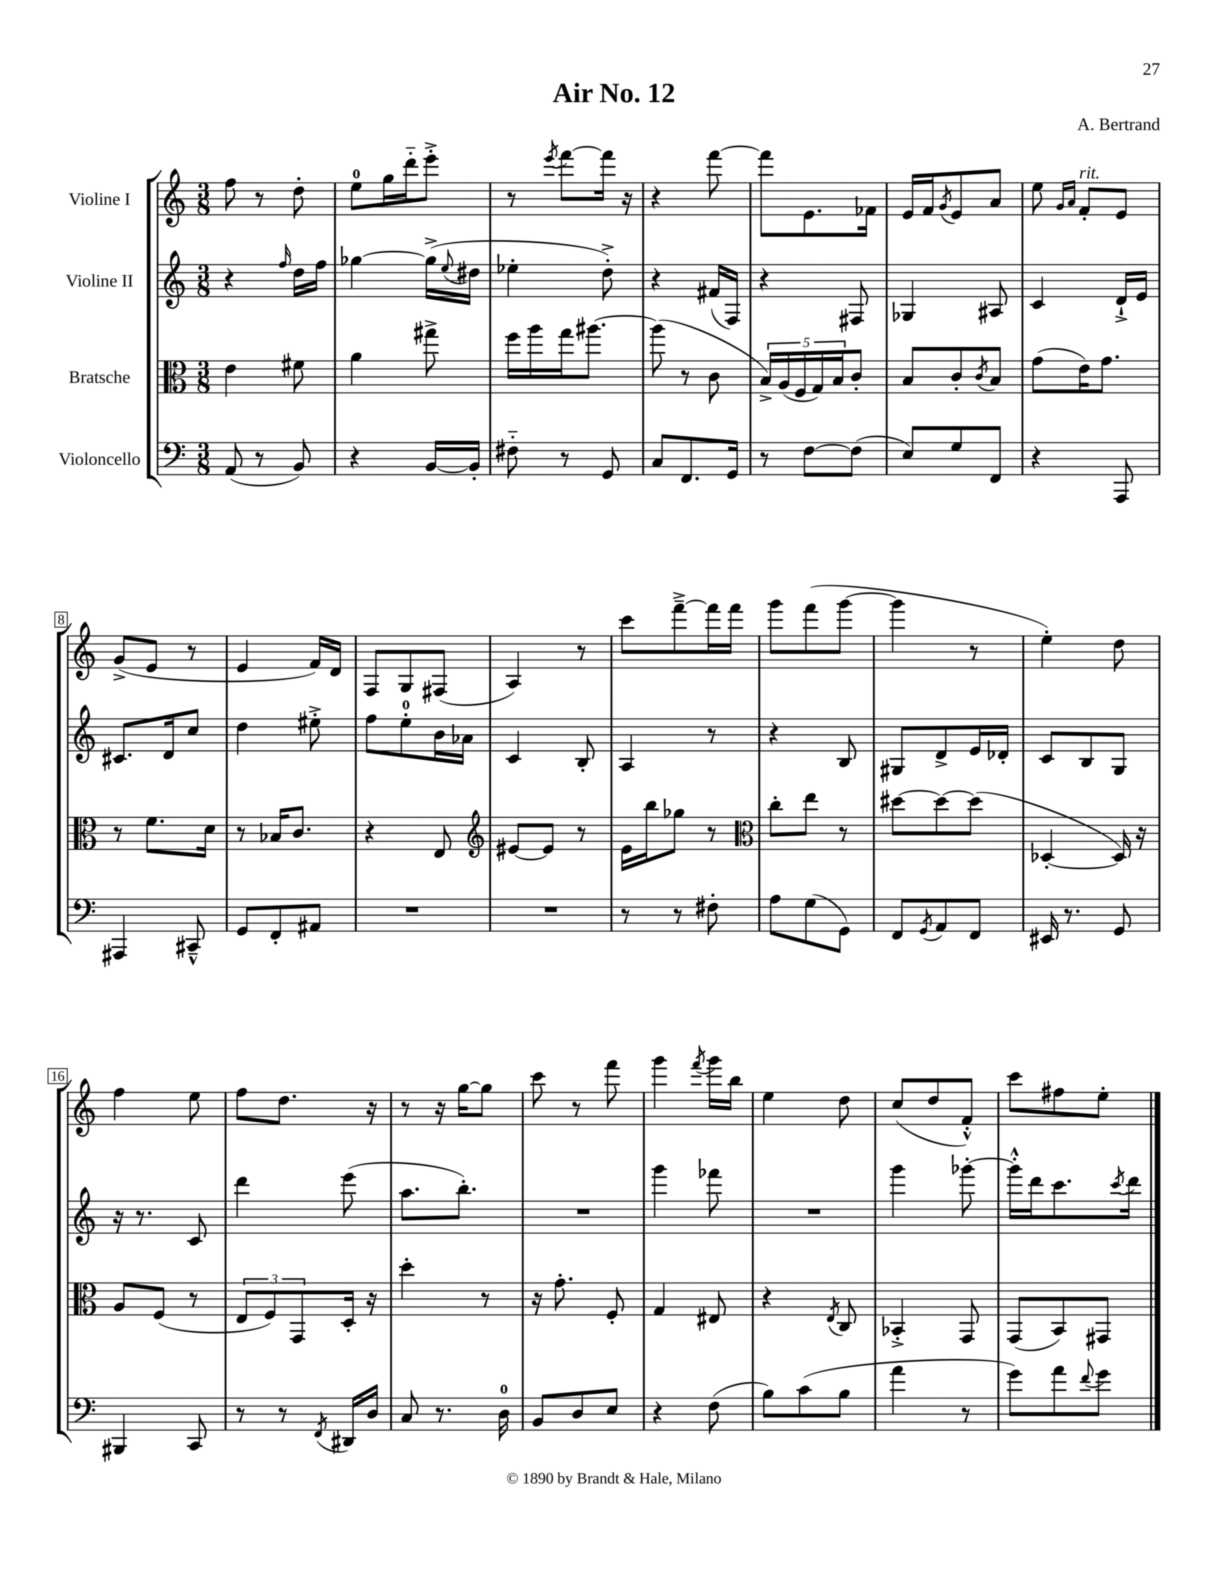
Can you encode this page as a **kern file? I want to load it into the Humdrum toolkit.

**kern	**kern	**kern	**kern
*part4	*part3	*part2	*part1
*staff4	*staff3	*staff2	*staff1
*I"Violoncello	*I"Bratsche	*I"Violine II	*I"Violine I
*clefF4	*clefC3	*clefG2	*clefG2
*k[]	*k[]	*k[]	*k[]
*M3/8	*M3/8	*M3/8	*M3/8
=1	=1	=1	=1
(8AA/	4e\	4r	8ff\
8r	.	.	8r
.	.	16qqff/	.
8BB/)	8f#X\	16dd\LL	8dd'\
.	.	16ff\JJ	.
=2	=2	=2	=2
4r	4a\	[4gg-X\	8ee\L
.	.	.	16gg\L
.	.	.	16ddd\J
[16BB/LL	8gg#X^\	(16gg-^\LL]	8eee'^\J
.	.	8qqee/	.
16BB'/JJ]	.	16dd#X\JJ	.
=3	=3	=3	=3
8F#X\	16ff\LL	4ee-X'\	8r
.	16aa\	.	.
.	.	.	8qeee/
8r	16gg\J	.	[8fff\L
.	[8.aa#X\J	.	.
8GG/	.	8dd'^\)	16fff\Jk]
.	.	.	16r
=4	=4	=4	=4
8C/L	(8aa#\]	4r	4r
8.FF/	8r	.	.
.	8c\	(16f#X/LL	[8fff\
16GG/Jk	.	16F/JJ)	.
=5	=5	=5	=5
8r	20B^/LL)	4r	8fff\L]
.	(20A/	.	.
.	20F/	.	.
[8F\L	.	.	8.e\
.	20G/)	.	.
.	20B/J	.	.
(8F\J]	8c'/J	8F#X/	.
.	.	.	16f-X\Jk
=6	=6	=6	=6
8E/L)	8B/L	4G-X/	16e/LL
.	.	.	16f/J
.	.	.	8qg/
8G/	8c'/	.	8e/
.	8qc/	.	.
8FF/J	8B/J	8A#X/	8a/J
=7	=7	=7	=7
4r	(8g\L	4c/	8ee\
.	.	.	16qqg/LL
.	.	.	16qqa/JJ
!	!	!	!LO:TX:a:i:t=rit.
.	16e\K)	.	8f'/L
.	8.g\J	.	.
8AAA/	.	16d`^/LL	8e/J
.	.	16e/JJ	.
!!LO:LB:g=z
=8	=8	=8	=8
4AAA#X/	8r	8.c#X/L	(8g^/L
.	8.f\L	.	8e/J
.	.	16d/k	.
8CC#X~^^/	.	8cc/J	8r
.	16d\Jk	.	.
=9	=9	=9	=9
8GG/L	8r	4dd\	4e/
8FF'/	16B-X/KL	.	.
.	8.c/J	.	.
8AA#X/J	.	8ee#X'^\	16f/LL)
.	.	.	16d/JJ
=10	=10	=10	=10
4.r	4r	8ff\L	8F/L
.	.	8ee'\	8G/
.	8E/	16b\L	(8F#X/J
.	.	16a-X\JJ	.
=11	=11	=11	=11
*	*clefG2	*	*
4.r	[8e#X/L	4c/	4A/)
.	8e#/J]	.	.
.	8r	8B'/	8r
=12	=12	=12	=12
8r	16e\LL	4A/	8ccc\L
.	16bb\J	.	.
8r	8gg-X\J	.	[8fff~^\
8F#X'\	8r	8r	16fff\L]
.	.	.	16fff\JJ
=13	=13	=13	=13
*	*clefC3	*	*
8A\L	8cc'\L	4r	8ggg\L
(8G\	8ee\J	.	(8fff\
8GG\J)	8r	8B/	[8ggg\J
=14	=14	=14	=14
8FF/L	[8dd#X\L	8G#X/L	4ggg\]
8qGG/	.	.	.
8AA/	8dd#\_	8d^/	.
8FF/J	(8dd#\J]	16e/L	8r
.	.	16d-X'/JJ	.
=15	=15	=15	=15
16EE#X/	[4D-X'/	8c/L	4ee'\)
8.r	.	.	.
.	.	8B/	.
8GG/	16D-/])	8G/J	8dd\
.	16r	.	.
!!LO:LB:g=z
=16	=16	=16	=16
4BBB#X/	8A/L	16r	4ff\
.	.	8.r	.
.	(8F/J	.	.
8CC/	8r	8c/	8ee\
=17	=17	=17	=17
8r	12E/L	4ddd\	8ff\L
.	12F/)	.	.
8r	.	.	8.dd\J
.	12GG/	.	.
8qFF/	.	.	.
16DD#X/LL	16D'/Jk	(8eee\	.
16D/JJ	16r	.	16r
=18	=18	=18	=18
8C/	4dd'\	8.aa\L	8r
8.r	.	.	16r
.	.	8.bb'\J)	[16gg\KL
.	8r	.	8gg\J]
16D\	.	.	.
=19	=19	=19	=19
8BB/L	16r	4.r	8ccc\
.	8.g'\	.	.
8D/	.	.	8r
8E/J	8F'/	.	8fff\
=20	=20	=20	=20
4r	4G/	4ggg\	4ggg\
.	.	.	8qfff/
(8F\	8E#X/	8fff-X\	16ggg\LL
.	.	.	16bb\JJ
=21	=21	=21	=21
8B\L)	4r	4.r	4ee\
(8c\	.	.	.
.	8qE/	.	.
8B\J	8C/	.	8dd\
=22	=22	=22	=22
4a\	4BB-X'^/	4ggg\	(8cc/L
.	.	.	8dd/
8r	8GG/	[8ggg-X'\	8f'^^/J)
=23	=23	=23	=23
8g\L)	(8GG/L	16ggg-'^^\LL]	8ccc\L
.	.	16ddd\J	.
8a\	8BB/)	8.ccc\	8ff#X\
8qqf/	.	.	.
8g\J	8GG#X/J	.	8ee'\J
.	.	8qccc/	.
.	.	16ddd\Jk	.
==	==	==	==
*-	*-	*-	*-
